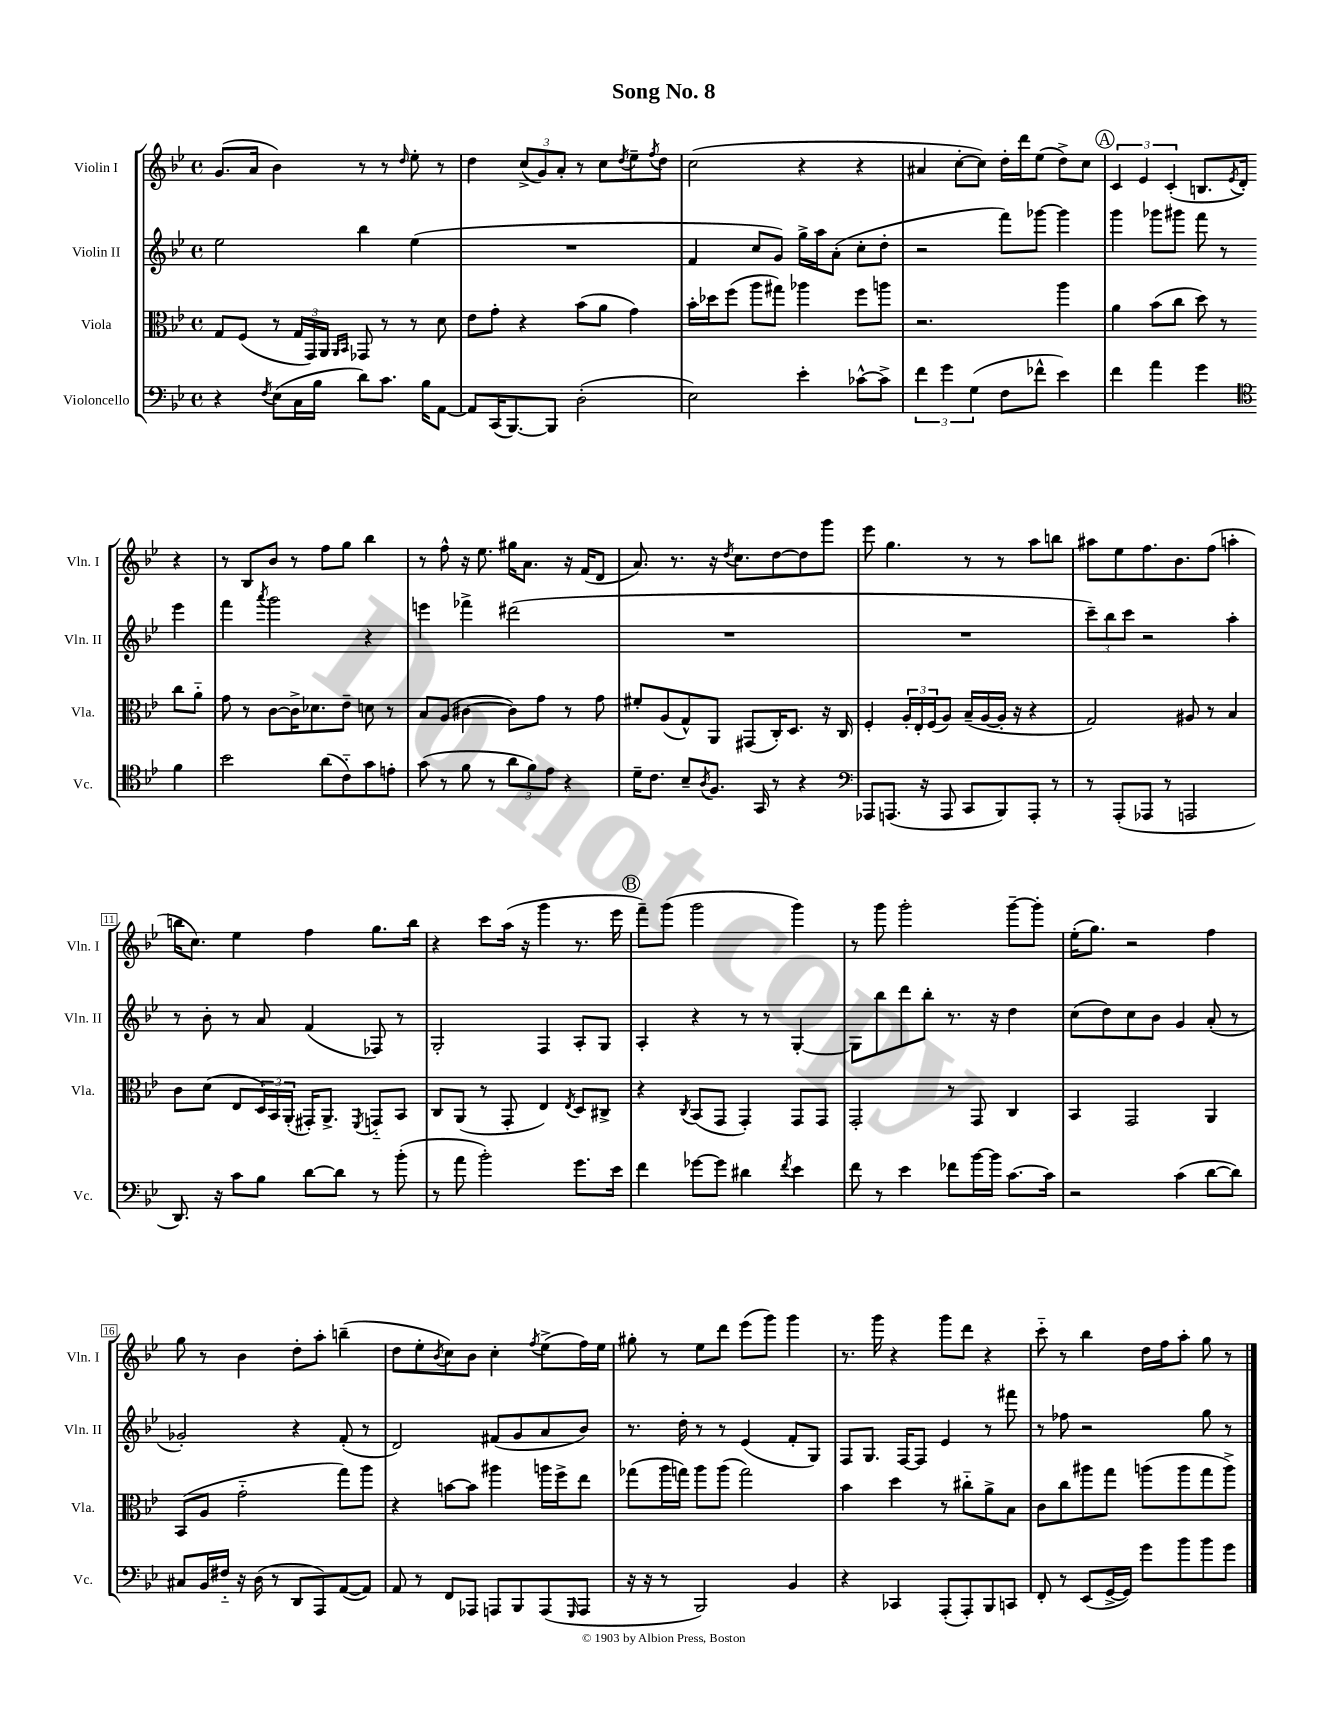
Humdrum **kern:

**kern	**kern	**kern	**kern
*part4	*part3	*part2	*part1
*staff4	*staff3	*staff2	*staff1
*I"Violoncello	*I"Viola	*I"Violin II	*I"Violin I
*I'Vc.	*I'Vla.	*I'Vln. II	*I'Vln. I
*clefF4	*clefC3	*clefG2	*clefG2
*k[b-e-]	*k[b-e-]	*k[b-e-]	*k[b-e-]
*M4/4	*M4/4	*M4/4	*M4/4
*met(c)	*met(c)	*met(c)	*met(c)
=1	=1	=1	=1
4r	8G/L	2ee-\	(8.g/L
.	(8F/J	.	.
.	.	.	16a/Jk
8qF/	.	.	.
(8E-\L	8r	.	4b-\)
16C\L	24G/LL	.	.
.	24GG/)	.	.
16B-\JJ	.	.	.
.	24AA/JJ	.	.
.	16qqAA/LL	.	.
.	16qqBB-/JJ	.	.
8d\L)	8GG-X/	4bb-\	8r
8.c\J	8r	.	8r
.	.	.	16qqdd/
.	8r	(4ee-\	8ee-'\
16B-\KL	.	.	.
[8AA\J	8d\	.	8r
=2	=2	=2	=2
8AA/L]	8e-\L	1r	4dd\
(16CC/K	8g'\J	.	.
[8.BBB-/)	.	.	.
.	4r	.	(12cc^/L
.	.	.	12g/)
8BBB-/J]	.	.	.
.	.	.	12a'/J
(2D'\	(8b-\L	.	8r
.	8a\J	.	8cc\L
.	.	.	8qdd/
.	4g\)	.	8ee-~\
.	.	.	8qff/
.	.	.	8dd\J
=3	=3	=3	=3
2E-\)	16b-'\LL	4f/	(2cc\
.	16dd-X\J	.	.
.	(8ff\J	.	.
.	8aa\L	8cc/L	.
.	8gg#X\J)	8g/J)	.
4e-'\	4aa-X\	16gg^\LL	4r
.	.	16aa\J	.
.	.	(8a'\J	.
[8c-X^^\L	8ff\L	8cc'\L	4r
8c-^\J]	8aan\J	8dd'\J	.
=4	=4	=4	=4
6f\	2.r	2r	4a#X/
6g\	.	.	.
.	.	.	[8cc'\L
(6G\	.	.	.
.	.	.	8cc\J])
8F\L	.	8fff\L)	16dd'\LL
.	.	.	16ddd\J
8f-X^^\J	.	[8ggg-X\J	(8ee-\J
4e-\)	4aa\	4ggg-\]	8dd^\L)
.	.	.	8cc\J
!!LO:REH:place=s1:t=A
=5	=5	=5	=5
4f\	4a\	4ggg\	6c/
.	.	.	6e-/
4a\	(8b-\L	8ggg-X\L	.
.	.	.	(6c'/
.	8cc\J	8ggg#X\J	.
4g\	8dd\)	8fff\	8.Bn/L
.	8r	8r	.
.	.	.	8qe-/
.	.	.	16d'/Jk)
*clefC4	*	*	*
4f\	8cc\L	4eee-\	4r
.	8a\J	.	.
!!LO:LB:g=z
=6	=6	=6	=6
2b-\	8g\	4fff\	8r
.	8r	.	8B-/L
.	.	8qaaa/	.
.	[8c\L	2ggg\	8b-/J
.	16c^\K]	.	8r
.	8.d-X\	.	.
(8a\L	.	.	8ff\L
8c\)	8e-~\J	.	8gg\J
8g\	8dn\	4r	4bb-\
8en'\J	8r	.	.
=7	=7	=7	=7
(8g\	8B-/L	4eeen\	8r
8r	(8A/J	.	8ff^^\
8f\	[4c#X\	4fff-X^\	16r
.	.	.	8.ee-\
8r	.	.	.
12a\L	8c#\L])	(2ddd#X\	16gg#X\KL
.	.	.	8.a\J
12f\)	.	.	.
.	8g\J	.	.
12e-\J	.	.	.
4r	8r	.	16r
.	.	.	(16f/KL
.	8g\	.	8d/J
=8	=8	=8	=8
16d~\KL	8f#X'/L	1r	8.a/)
8.c\J	.	.	.
.	(8A/	.	.
.	.	.	8.r
8B-~/L	8G^^/)	.	.
8qA/	.	.	.
8.F/J	8AA/J	.	16r
.	.	.	8qdd/
.	.	.	8.cc\L
.	(8GG#X/L	.	.
16GG/	.	.	.
8r	16C'/K)	.	[8dd\
.	8.D/J	.	.
4r	.	.	8dd\]
.	16r	.	8ggg\J
.	16C/	.	.
=9	=9	=9	=9
*clefF4	*	*	*
8AAA-X/L	4F'/	1r	8eee-\
(8.AAAn/J	.	.	4.gg\
.	24A'/LL	.	.
.	24E-'/	.	.
16r	.	.	.
.	(24F/J	.	.
8AAA/	8A/J)	.	.
8CC/L	(16B-~/LL	.	8r
.	[16A/	.	.
8BBB-/)	16A'/JJ]	.	8r
.	16r	.	.
8AAA'/J	4r	.	8aa\L
8r	.	.	8bbn\J
=10	=10	=10	=10
8r	2G/)	12ccc~\L)	8aa#X\L
.	.	12bb-\	.
(8AAA'/L	.	.	8ee-\
.	.	12ccc\J	.
8AAA-X/J	.	2r	8.ff\
8r	.	.	.
.	.	.	8.b-\
2AAAn/	8A#X/	.	.
.	8r	.	(8ff\J
.	4B-/	4aa'\	4aan'\
!!LO:LB:g=z
=11	=11	=11	=11
8.DD/)	8c\L	8r	16bbn\KL
.	.	.	8.cc\J)
.	(8d\J	8b-'\	.
16r	.	.	.
8c\L	8E-/L	8r	4ee-\
8B-\J	24D/L)	8a/	.
.	24BB-/	.	.
.	(24AA'/JJ	.	.
[8d\L	16GG#X'/KL)	(4f/	4ff\
.	8.AA^/J	.	.
8d\J]	.	.	.
.	8qFF/	.	.
8r	8GGn/L	8F-X/)	8.gg\L
(8b-'\	8BB-/J	8r	.
.	.	.	16bb\Jk
=12	=12	=12	=12
8r	8C/L	2G'/	4r
8a\	(8AA/J	.	.
2b-'\)	8r	.	8ccc\L
.	8GG'/	.	(16aa\Jk
.	.	.	16r
.	4E-/)	4F/	4ggg\
.	8qE-/	.	.
8.g\L	8D/L	8A'/L	8.r
.	8C#X^/J	8G/J	.
16e-\Jk	.	.	16eee-\
!!LO:REH:place=s1:t=B
=13	=13	=13	=13
4f\	4r	4A'/	8fff~\L)
.	.	.	(8ggg\J
.	8qC/	.	.
[8g-X\L	(8BB-/L	4r	2ggg\
8g-\J]	8GG/J	.	.
4d#X\	4GG'/)	8r	.
.	.	8r	.
8qf/	.	.	.
4e-\	8GG/L	[4G'/	4ggg\)
.	8GG/J	.	.
=14	=14	=14	=14
8f\	2GG'/	8G\L]	8r
8r	.	8bb-\	8ggg\
4e-\	.	8ddd\	2ggg'\
.	.	8bb-'\J	.
8f-X\L	8r	8.r	.
[16b-\L	8GG/	.	.
16b-\JJ]	.	16r	.
[8.c\L	4C/	4dd\	[8ggg~\L
.	.	.	8ggg'\J]
16c\Jk]	.	.	.
=15	=15	=15	=15
2r	4BB-/	(8cc\L	(16ee-'\KL
.	.	.	8.gg\J)
.	.	8dd\)	.
.	2GG/	8cc\	2r
.	.	8b-\J	.
(4c\	.	4g/	.
[8d\L	4AA/	(8a'/	4ff\
8d\J])	.	8r	.
!!LO:LB:g=z
=16	=16	=16	=16
8C#X/L	(8BB-/L	2g-X'/)	8gg\
16BB-/L	8A/J	.	8r
16F#X/JJ	.	.	.
16r	2g\	.	4b-\
(16D\	.	.	.
8r	.	.	.
8DD/L	.	4r	8dd'\L
8AAA/)	.	.	8aa'\J
([8AA/	8gg\L)	(8f'/	(4bbn~\
8AA/J])	8aa\J	8r	.
=17	=17	=17	=17
8AA/	4r	2d/)	8dd\L
8r	.	.	8ee-'\
.	.	.	8qb-/
8FF/L	[8bn\L	.	8cc\)
8AAA-X/J	8b\J]	.	8b-\J
8AAAn/L	4aa#X\	(8f#X/L	4cc'\
8BBB-/	.	8g/	.
.	.	.	8qff/
(8AAA/	16aan\LL	8a/	(8ee-^\L
.	16ff^\J	.	.
16qqGGG/	.	.	.
8AAA/J	8ee-\J	8b-/J)	16ff\L)
.	.	.	16ee-\JJ
=18	=18	=18	=18
16r	(8gg-X\L	8.r	8gg#X'\
16r	.	.	.
8r	16aa\L	.	8r
.	16ggn\JJ)	16dd'\	.
2BBB-/)	8aa\L	8r	8ee-\L
.	(8aa\J	8r	8ddd\J
.	2gg\)	(4e-/	(8eee-\L
.	.	.	8ggg\J)
4BB-/	.	8f'/L	4ggg\
.	.	8G/J)	.
=19	=19	=19	=19
4r	4b-\	8F/L	8.r
.	.	8.G/J	.
.	.	.	16ggg\
4CC-X/	4dd\	.	4r
.	.	[16F/KL	.
.	.	8F/J]	.
(8AAA'/L	8r	4e-/	8ggg\L
8AAA'/)	8cc#X\L	.	8ddd\J
8BBB-/	8a^\	8r	4r
8CCn/J	8B-\J	8fff#X\	.
=20	=20	=20	=20
8FF'/	8c\L	8r	8ccc\
8r	8cc\	8ff-X\	8r
(8EE-/L	8aa#X\	2r	4bb-\
[16GG^/L	8gg\J	.	.
16GG/JJ])	.	.	.
8g\L	(8aan\L	.	16dd\LL
.	.	.	16ff\J
8b-\	8aa\	.	8aa'\J
8b-\	8gg\	8gg\	8gg\
8g\J	8aa^\J)	8r	8r
==	==	==	==
*-	*-	*-	*-
